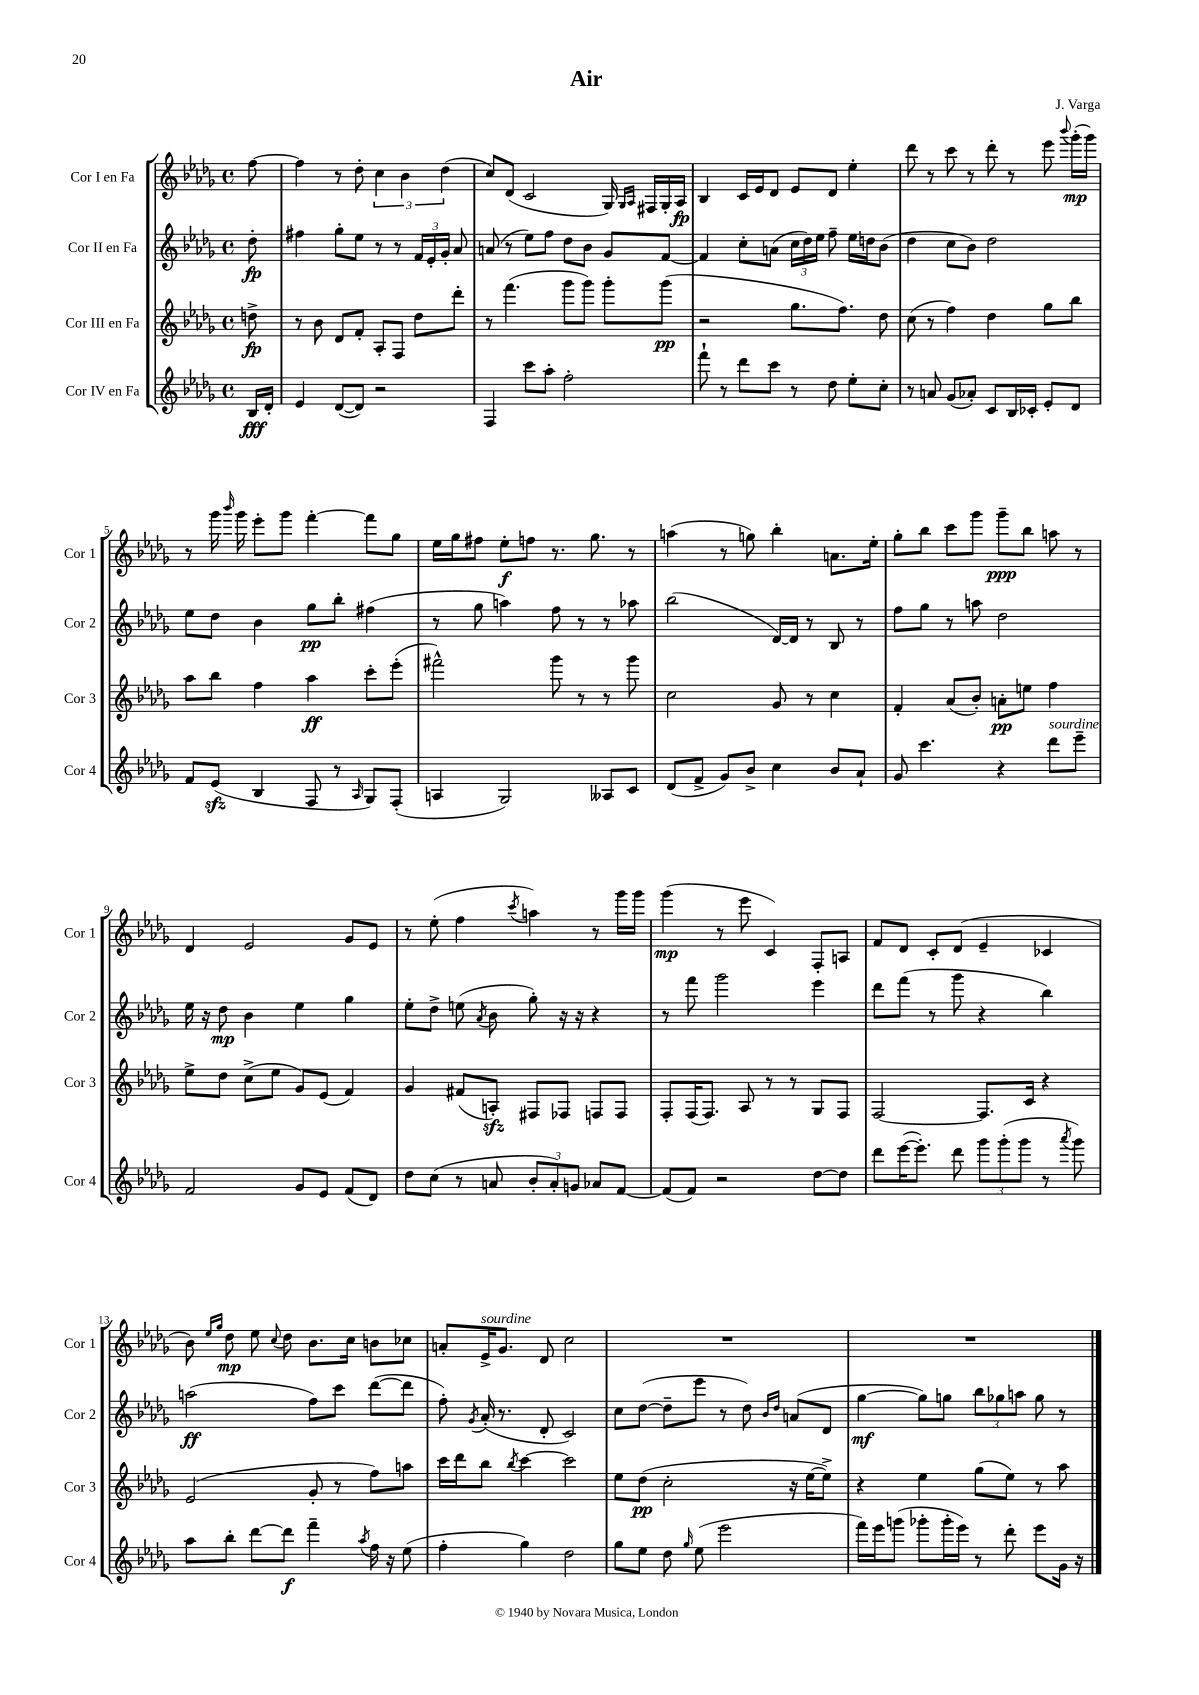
\header { title = "Air" composer = "J. Varga" }
<<
\new StaffGroup <<
\new Staff = "s0" \with { instrumentName = "Cor I en Fa" shortInstrumentName = "Cor 1" } {
    \clef treble \key des \major \defaultTimeSignature \time 4/4 \partial 8
    \autoBeamOff f''8~ |
    f''4 r8 des''8-. \tuplet 3/2 { c''4 bes'4 des''4( } |
    c''8[) des'8]( c'2 ges16) \grace { ges16[ aes16] } fis16[ ges16-. aes16]\fp |
    bes4 c'16[ ees'16 des'8] ees'8[ des'8] ees''4-. |
    des'''8 r8 c'''8 r8 des'''8-. r8 ees'''8 \appoggiatura { bes'''8 } ges'''16[-.\mp( ges'''16]) |
    r8 ges'''16 \grace { bes'''16 } ges'''16 ees'''8[-. ges'''8] f'''4~-. f'''8[ ges''8] |
    ees''16[ ges''16 fis''8] ees''8[-.\f f''8] r8. ges''8. r8 |
    a''4( r8 g''8) bes''4-. a'8.[ ees''16]-. |
    ges''8[-. bes''8] c'''8[ ges'''8] ges'''8[--\ppp bes''8] a''8 r8 |
    des'4 ees'2 ges'8[ ees'8] |
    r8 ees''8-.( f''4 \acciaccatura { c'''8 } a''4) r8 ges'''16[ ges'''16] |
    ges'''4\mp( r8 ees'''8 c'4) f8[-. a8] |
    f'8[ des'8] c'8[-. des'8]( ees'4-- ces'4 |
    bes'8) \grace { ees''16[ ges''16] } des''8\mp ees''8 \appoggiatura { c''8 } des''8 bes'8.[ c''16] b'8[ ces''8] |
    a'8[-. ees'16->^\markup { \italic "sourdine" } ges'8.] des'8 c''2 |
    R1 |
    R1 \bar "|." |
}
\new Staff = "s1" \with { instrumentName = "Cor II en Fa" shortInstrumentName = "Cor 2" } {
    \clef treble \key des \major \defaultTimeSignature \time 4/4 \partial 8
    \autoBeamOff des''8-.\fp |
    fis''4 ges''8[-. ees''8] r8 r8 \tuplet 3/2 { f'16[ ees'16-. ges'16]-. } aes'8 |
    a'8( r8 ees''8[) f''8] des''8[ bes'8] ges'8[ f'8]~ |
    f'4 c''8[-. a'8]( \tuplet 3/2 { c''16[ des''16) ees''16] } f''8-- ees''16[ d''16 bes'8]( |
    des''4 c''8[ bes'8]) des''2 |
    ees''8[ des''8] bes'4 ges''8[\pp bes''8]-. fis''4( |
    r8 ges''8 a''4) f''8 r8 r8 aes''8 |
    bes''2( des'16[~) des'16] r8 bes8 r8 |
    f''8[ ges''8] r8 a''8 des''2 |
    ees''16 r16 des''8\mp bes'4 ees''4 ges''4 |
    ees''8[-. des''8]-> e''8( \acciaccatura { aes'8 } bes'8 ges''8-.) r16 r16 r4 |
    r8 f'''8 ges'''2 ees'''4 |
    des'''8[ f'''8]( r8 ges'''8 r4 bes''4) |
    a''2\ff( f''8[) c'''8] des'''8[~( des'''8] |
    f''8-.) \acciaccatura { ges'8 } aes'16-.( r8. des'8-. c'2) |
    c''8[ des''8]~( des''8[-- ees'''8] r8 des''8) \grace { bes'16[ des''16] } a'8[( des'8] |
    ges''4~\mf ges''8[) g''8] \tuplet 3/2 { bes''8[ ges''8 a''8] } ges''8 r8 \bar "|." |
}
\new Staff = "s2" \with { instrumentName = "Cor III en Fa" shortInstrumentName = "Cor 3" } {
    \clef treble \key des \major \defaultTimeSignature \time 4/4 \partial 8
    \autoBeamOff d''8->\fp |
    r8 bes'8 des'8[ f'8]-. aes8[-. f8] des''8[ des'''8]-. |
    r8 f'''4.( ges'''8[ ges'''8]) ges'''8[-. ges'''8]\pp( |
    r2 ges''8.[ f''8.]) des''8 |
    c''8( r8 f''4) des''4 ges''8[ bes''8] |
    aes''8[ bes''8] f''4 aes''4\ff c'''8[-. ees'''8]-.( |
    fis'''2-^) ges'''8 r8 r8 ges'''8 |
    c''2 ges'8 r8 c''4 |
    f'4-. aes'8[( bes'8]-.) a'8[-.\pp e''8] f''4 |
    ees''8[-> des''8] c''8[->( ees''8] ges'8[) ees'8]( f'4) |
    ges'4 fis'8[( a8]-.\sfz) fis8[ fes8] f8[ f8] |
    f8[-. f16( f8.]) aes8 r8 r8 ges8[ f8] |
    f2~ f8.[ c'16] r4 |
    ees'2( ges'8-. r8 f''8[) a''8] |
    c'''16[ des'''16 bes''8] \acciaccatura { bes''8 } c'''4~ c'''2 |
    ees''8[ des''8]\pp( c''2-. r16 ees''16[~ ees''8]->) |
    r4 ees''4 ges''8[( ees''8]) r8 aes''8 \bar "|." |
}
\new Staff = "s3" \with { instrumentName = "Cor IV en Fa" shortInstrumentName = "Cor 4" } {
    \clef treble \key des \major \defaultTimeSignature \time 4/4 \partial 8
    \autoBeamOff bes16[\fff des'16]-. |
    ees'4 des'8[~( des'8]) r2 |
    f4 c'''8[ aes''8]-. f''2-. |
    f'''8-! r8 des'''8[ c'''8] r8 des''8 ees''8[-. c''8]-. |
    r8 a'8 ges'8[( aes'8]-.) c'8[ bes16 ces'16]-. ees'8[-. des'8] |
    f'8[ ees'8]\sfz( bes4 f8 r8 \grace { aes16 } ges8[) f8]-.( |
    a4 ges2) aeses8[ c'8] |
    des'8[( f'8]-> ges'8[) bes'8]-> c''4 bes'8[ aes'8]-! |
    ges'8 c'''4. r4 des'''8[^\markup { \italic "sourdine" } ees'''8]-- |
    f'2 ges'8[ ees'8] f'8[( des'8]) |
    des''8[ c''8]( r8 a'8 \tuplet 3/2 { bes'8[-. a'8-.) g'8] } aes'8[ f'8]~ |
    f'8[( f'8]) r2 des''8[~ des''8] |
    des'''8[ ees'''16~( ees'''8.]-.) des'''8 \tuplet 3/2 { ges'''8[ ges'''8-.( ges'''8] } r8 \acciaccatura { aes'''8 } ges'''8) |
    aes''8[ bes''8]-. des'''8[~ des'''8]\f f'''4-- \acciaccatura { aes''8 } f''16 r16 ees''8( |
    f''4-. ges''4) des''2 |
    ges''8[ ees''8] des''8 \grace { ges''16 } ees''8( ees'''2 |
    f'''16[) ees'''16 g'''8]( ges'''8[-. ges'''16-. ees'''16]) r8 des'''8-. ees'''8[ ges'16] r16 \bar "|." |
}
>>
>>
